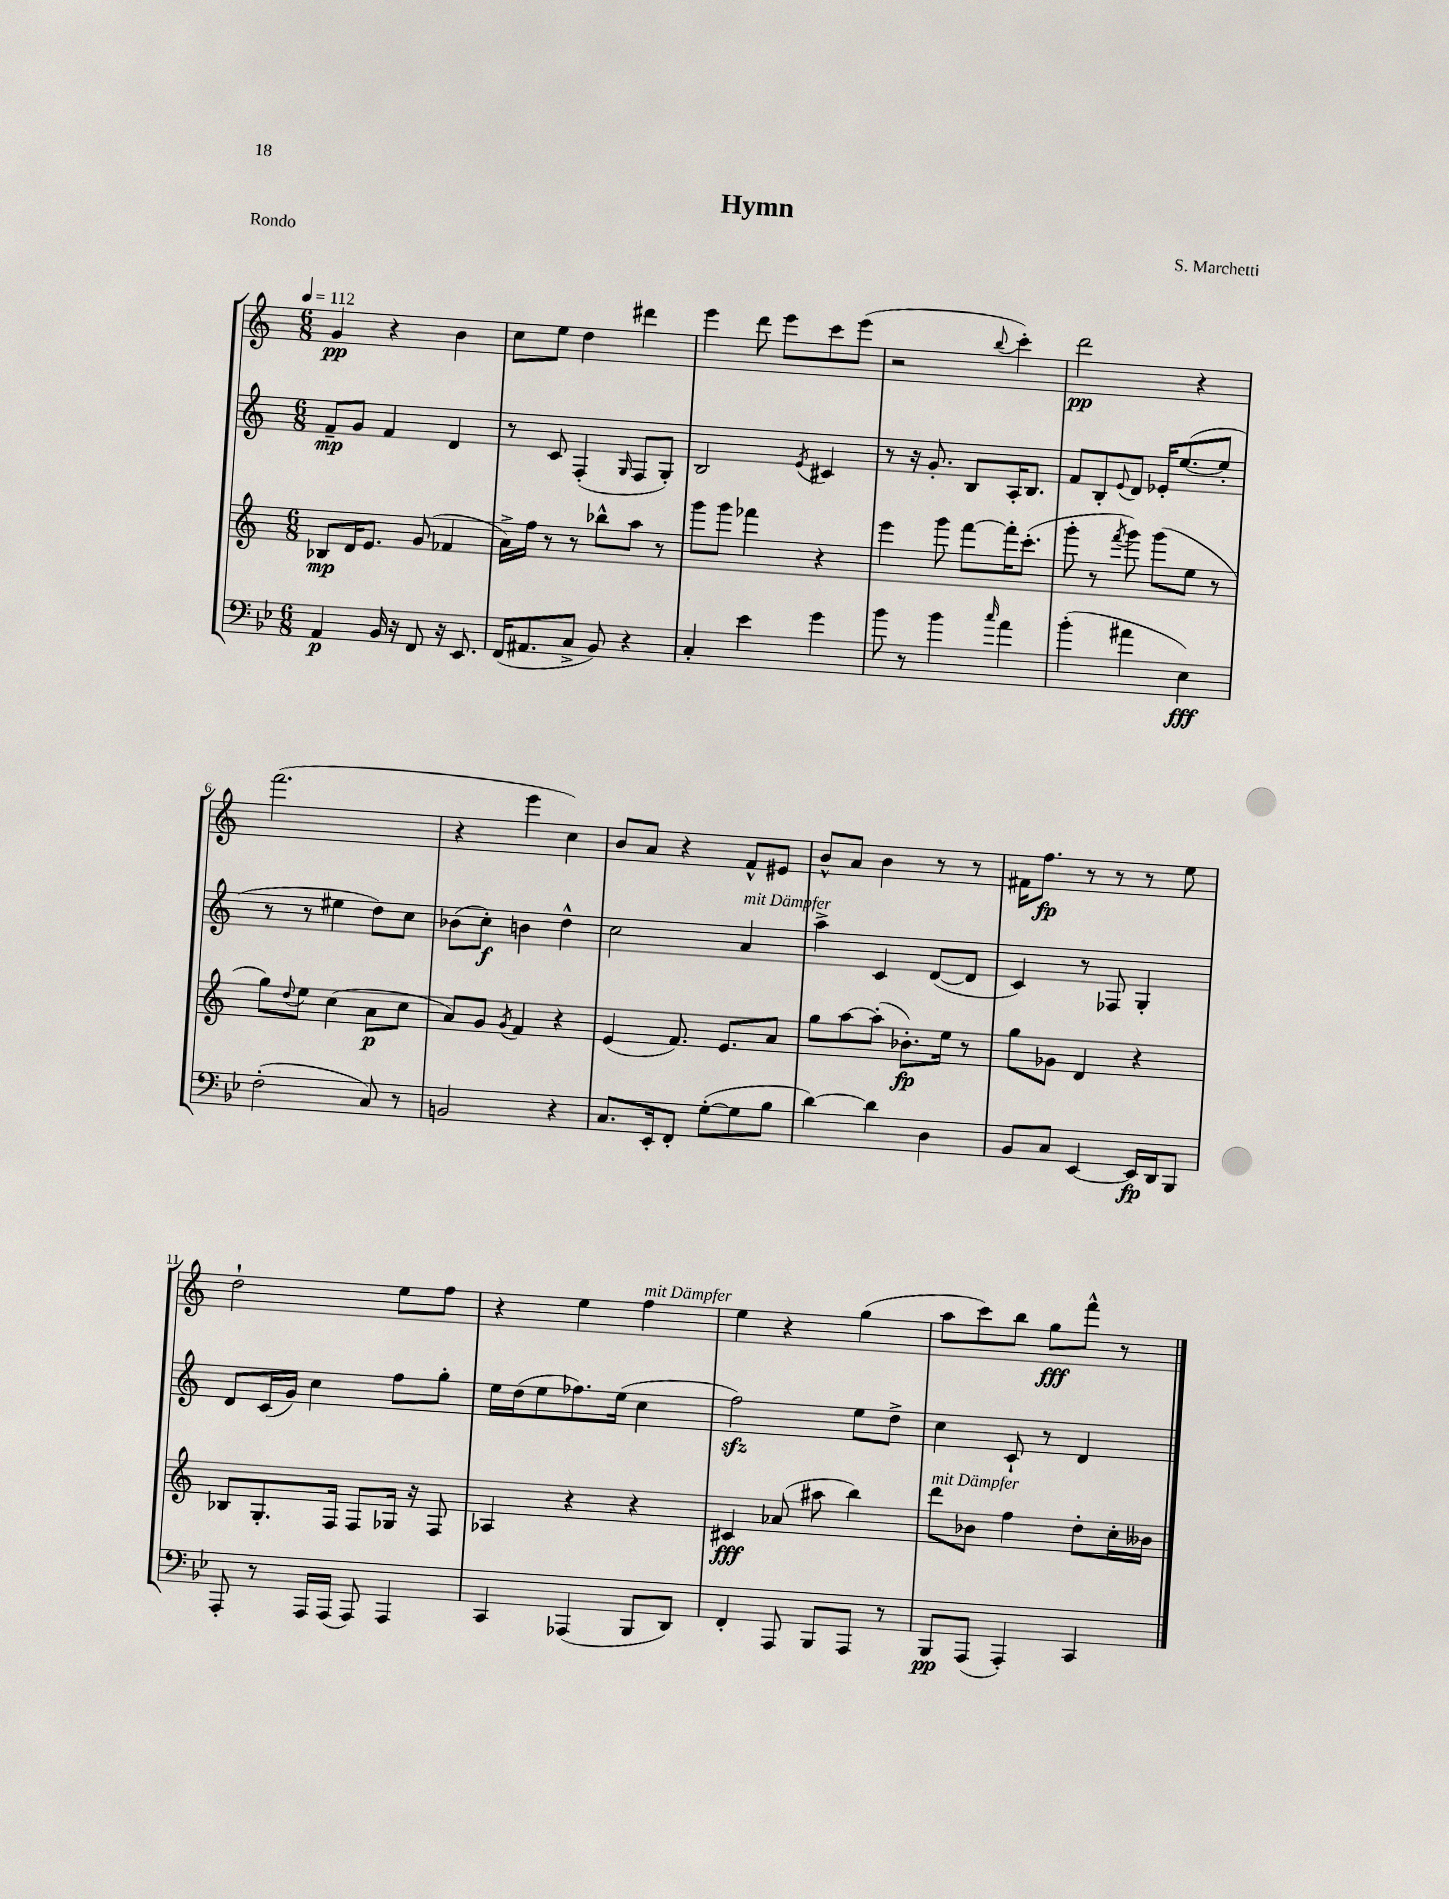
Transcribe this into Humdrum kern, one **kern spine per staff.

**kern	**kern	**kern	**kern
*staff4	*staff3	*staff2	*staff1
*clefF4	*clefG2	*clefG2	*clefG2
*k[b-e-]	*k[]	*k[]	*k[]
*M6/8	*M6/8	*M6/8	*M6/8
*MM112	*MM112	*MM112	*MM112
4AA	8B-	8f~	4g
.	16d	8g	.
.	8.e	.	.
16BB-	.	4f	4r
16r	.	.	.
8FF	(8g	.	.
16r	4f-	4d	4b
8.EE-	.	.	.
=	=	=	=
(16FF	16a^)	8r	8cc
8.AA#	16ff	.	.
.	8r	8c	8ee
8C^	8r	(4F'	4dd
8BB-)	8bb-^^	.	.
.	.	16qqG	.
4r	8aa	8F	4ddd#
.	8r	8G')	.
=	=	=	=
4C'	8ggg	2B	4eee
.	8ggg	.	.
4e-	4fff-	.	8ddd
.	.	.	8eee
.	.	8qe	.
4g	4r	4c#	8ccc
.	.	.	(8eee
=	=	=	=
8b-	4eee	8r	2r
8r	.	16r	.
.	.	8.g'	.
4b-	8ggg	.	.
.	[8fff	8B	.
16qqcc	.	.	8qqbb
4a	16fff']	16A'	4ccc')
.	(8.ccc'	8.B	.
=	=	=	=
(4b-'	8ggg'	8f	2ddd
.	8r	8B'	.
.	8qfff	8qqe	.
4a#	8ggg)	8d	.
.	(8ggg	16e-'	.
.	.	([8.ee	.
4E-)	8ee	.	4r
.	8r	8ee']	.
=	=	=	=
(2F'	8gg)	8r	(2.fff
.	8qqdd	.	.
.	8ee	8r	.
.	(4cc	4ee#	.
8C)	8a	8dd)	.
8r	8cc	8cc	.
=	=	=	=
2BB	8a)	(8b-	4r
.	8g	8cc')	.
.	8qg	.	.
.	4f	4b	4eee
4r	4r	4dd^^	4cc)
=	=	=	=
8.C	(4e	2cc	8b
.	.	.	8a
16EE-'	.	.	.
8FF'	8.f)	.	4r
([8G'	.	.	.
.	8.e	.	.
8G]	.	4a	8f^^
8B-	8a	.	8e#
=	=	=	=
[4d)	8gg	4aa^	8b^^
.	[8aa	.	8a
4d]	(8aa']	4c	4b
.	8.b-')	.	.
4D	.	([8d	8r
.	16ee	.	.
.	8r	8d]	8r
=	=	=	=
8BB-	8gg	4c)	16f#
.	.	.	8.ff
8C	8g-	.	.
[4EE-	4d	8r	8r
.	.	8F-	8r
16EE-]	4r	4G'	8r
16DD	.	.	.
8BBB-	.	.	8ee
=	=	=	=
8AAA'	8B-	8d	2dd`
8r	8.G'	(16c	.
.	.	16g)	.
16AAA	.	4cc	.
(16AAA	16F	.	.
8AAA)	8F	.	.
4AAA	16G-	8ff	8ee
.	16r	.	.
.	8F	8gg'	8ff
=	=	=	=
4CC	4A-	16ee	4r
.	.	(16dd	.
.	.	8ee	.
(4AAA-	4r	8.ff-)	4ee
.	.	(16ee	.
8BBB-	4r	4cc	4ff
8DD)	.	.	.
=	=	=	=
4FF'	4c#	2ff)	4ee
8AAA	(8a-	.	4r
8BBB-	8aa#	.	.
8AAA	4bb)	8ee	(4gg
8r	.	8dd^	.
=	=	=	=
8BBB-	8ddd	4cc	8aa
(8AAA	8b-	.	8ccc)
4AAA')	4ff	8c`	8bb
.	.	8r	8gg
4CC	8dd'	4d	8fff^^
.	16cc'	.	8r
.	16b--	.	.
==	==	==	==
*-	*-	*-	*-
